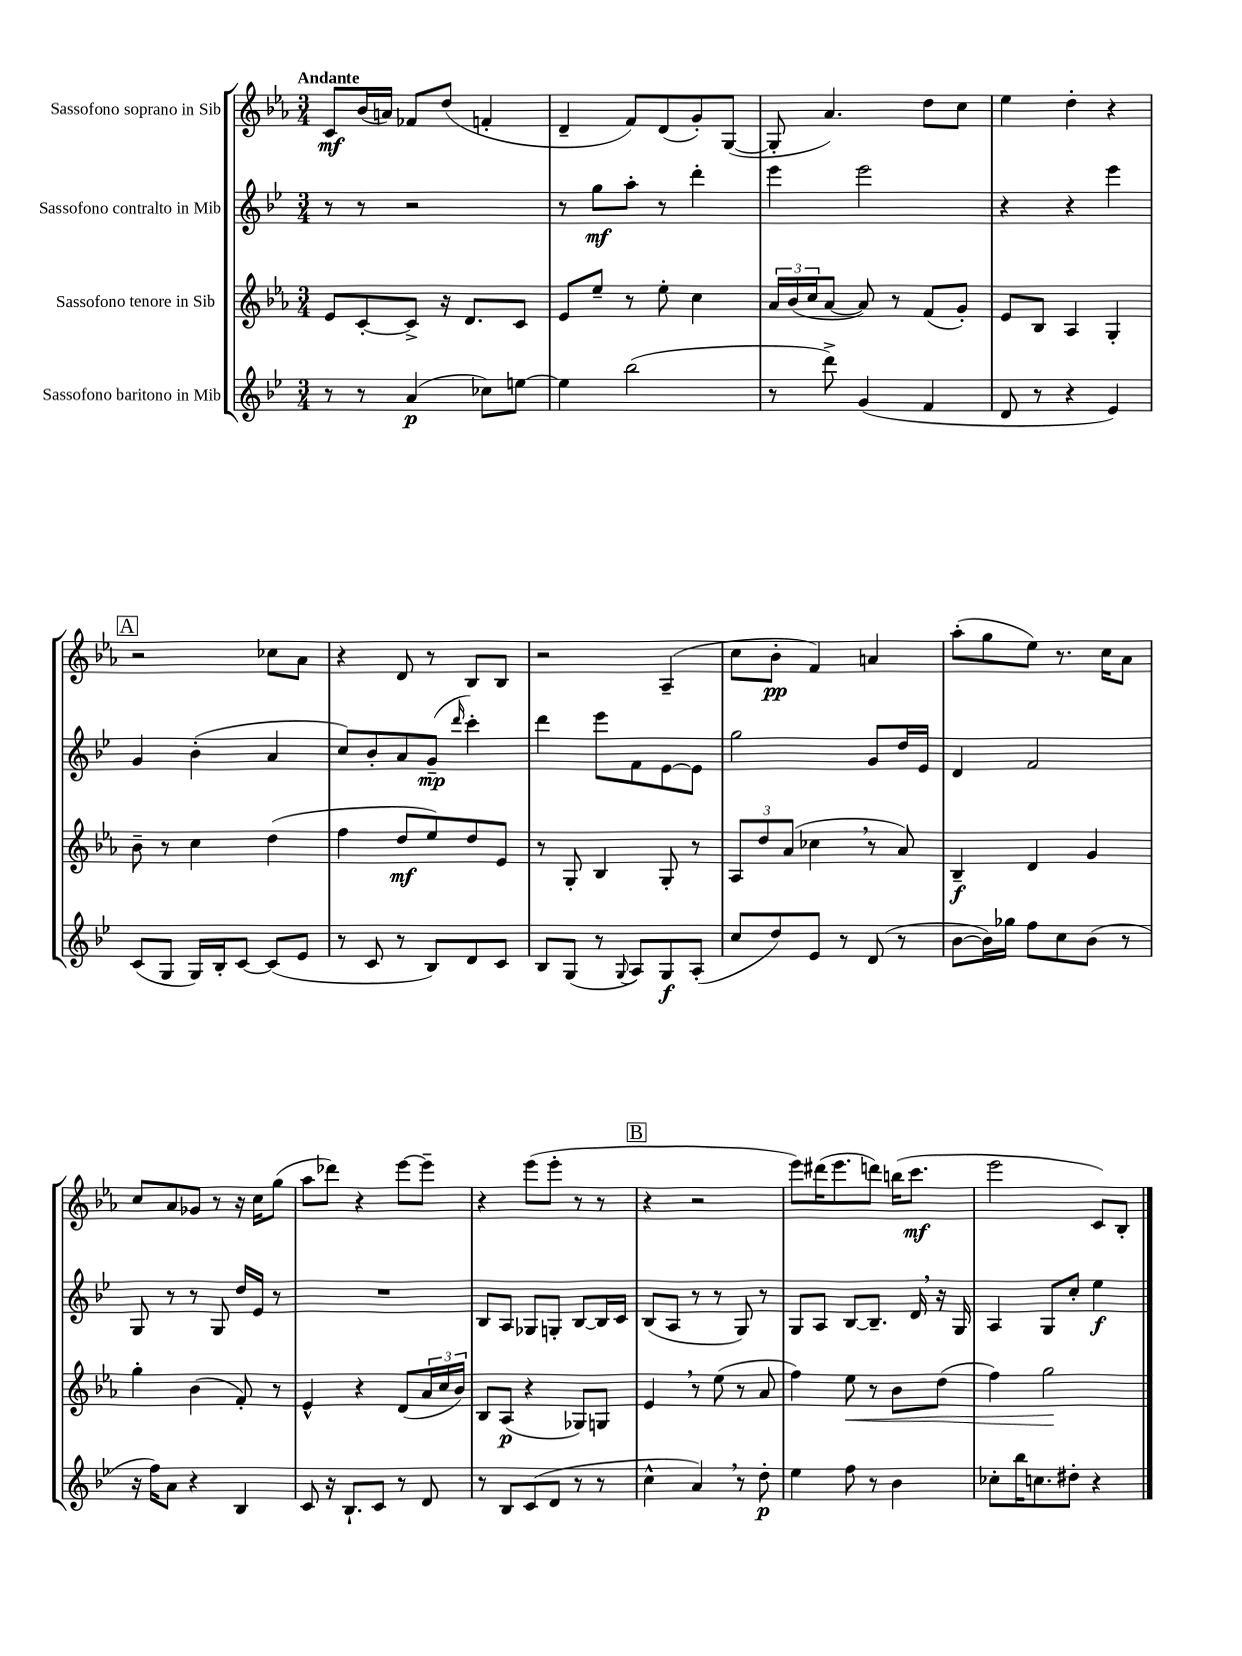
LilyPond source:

<<
\new StaffGroup <<
\new Staff = "s0" \with { instrumentName = "Sassofono soprano in Sib" } {
    \clef treble \key ees \major \numericTimeSignature \time 3/4 \tempo "Andante"
    c'8\mf bes'16( a'16) fes'8 d''8( f'4-. |
    d'4-- f'8) d'8( g'8-.) g8~( |
    g8-. aes'4.) d''8 c''8 |
    ees''4 d''4-. r4 |
    \mark \markup { \box "A" } r2 ces''8 aes'8 |
    r4 d'8 r8 bes8 bes8 |
    r2 aes4--( |
    c''8 bes'8-.\pp f'4) a'4 |
    aes''8-.( g''8 ees''8) r8. c''16 aes'8 |
    c''8 aes'8 ges'8 r8 r16 c''16 g''8( |
    aes''8 des'''8) r4 ees'''8~ ees'''8-- |
    r4 ees'''8( ees'''8-. r8 r8 |
    \mark \markup { \box "B" } r4 r2 |
    ees'''8) dis'''16( ees'''8. d'''8) b''16( c'''8.\mf |
    ees'''2 c'8) bes8-. \bar "|." |
}
\new Staff = "s1" \with { instrumentName = "Sassofono contralto in Mib" } {
    \clef treble \key bes \major \numericTimeSignature \time 3/4
    r8 r8 r2 |
    r8 g''8\mf a''8-. r8 d'''4-. |
    ees'''4 ees'''2 |
    r4 r4 ees'''4 |
    \mark \markup { \box "A" } g'4 bes'4-.( a'4 |
    c''8) bes'8-. a'8 g'8--\mp( \grace { d'''16 } c'''4-.) |
    d'''4 ees'''8 f'8 ees'8~ ees'8 |
    g''2 g'8 d''16 ees'16 |
    d'4 f'2 |
    g8 r8 r8 g8 d''16 ees'16 r8 |
    R2. |
    bes8 a8 ges8 g8-. bes8~ bes16 c'16 |
    \mark \markup { \box "B" } bes8( a8 r8 r8 g8) r8 |
    g8 a8 bes8~ bes8.-- d'16 \breathe r16 g16 |
    a4 g8 c''8-. ees''4\f \bar "|." |
}
\new Staff = "s2" \with { instrumentName = "Sassofono tenore in Sib" } {
    \clef treble \key ees \major \numericTimeSignature \time 3/4
    ees'8 c'8~-. c'8-> r16 d'8. c'8 |
    ees'8 ees''8-- r8 ees''8-. c''4 |
    \tuplet 3/2 { aes'16 bes'16( c''16 } aes'8~ aes'8) r8 f'8( g'8-.) |
    ees'8 bes8 aes4 g4-. |
    \mark \markup { \box "A" } bes'8-- r8 c''4 d''4( |
    f''4 d''8\mf ees''8) d''8 ees'8 |
    r8 g8-. bes4 g8-. r8 |
    \tuplet 3/2 { aes8 d''8 aes'8( } ces''4 \breathe r8 aes'8) |
    bes4--\f d'4 g'4 |
    g''4-. bes'4( f'8-.) r8 |
    ees'4-^ r4 d'8( \tuplet 3/2 { aes'16 c''16 bes'16) } |
    bes8 aes8\p( r4 ges8) g8 |
    \mark \markup { \box "B" } ees'4 \breathe r8 ees''8( r8 aes'8 |
    f''4) ees''8\< r8 bes'8 d''8( |
    f''4) g''2\! \bar "|." |
}
\new Staff = "s3" \with { instrumentName = "Sassofono baritono in Mib" } {
    \clef treble \key bes \major \numericTimeSignature \time 3/4
    r8 r8 a'4\p( ces''8) e''8~ |
    e''4 bes''2( |
    r8 d'''8->) g'4( f'4 |
    d'8 r8 r4 ees'4) |
    \mark \markup { \box "A" } c'8( g8 g16) bes16-. c'8~ c'8( ees'8 |
    r8 c'8 r8 bes8) d'8 c'8 |
    bes8 g8( r8 \appoggiatura { g8 } a8) g8\f a8-.( |
    c''8 d''8) ees'8 r8 d'8( r8 |
    bes'8~ bes'16) ges''16 f''8 c''8 bes'8( r8 |
    r16 f''16) a'8 r4 bes4 |
    c'8 r16 bes8.-! c'8 r8 d'8 |
    r8 bes8 c'8( d'8 r8 r8 |
    \mark \markup { \box "B" } c''4-^ a'4) \breathe r8 d''8-.\p |
    ees''4 f''8 r8 bes'4 |
    ces''8-. bes''16 c''8. dis''8-. r4 \bar "|." |
}
>>
>>
\layout { \context { \Score \remove "Bar_number_engraver" } }
